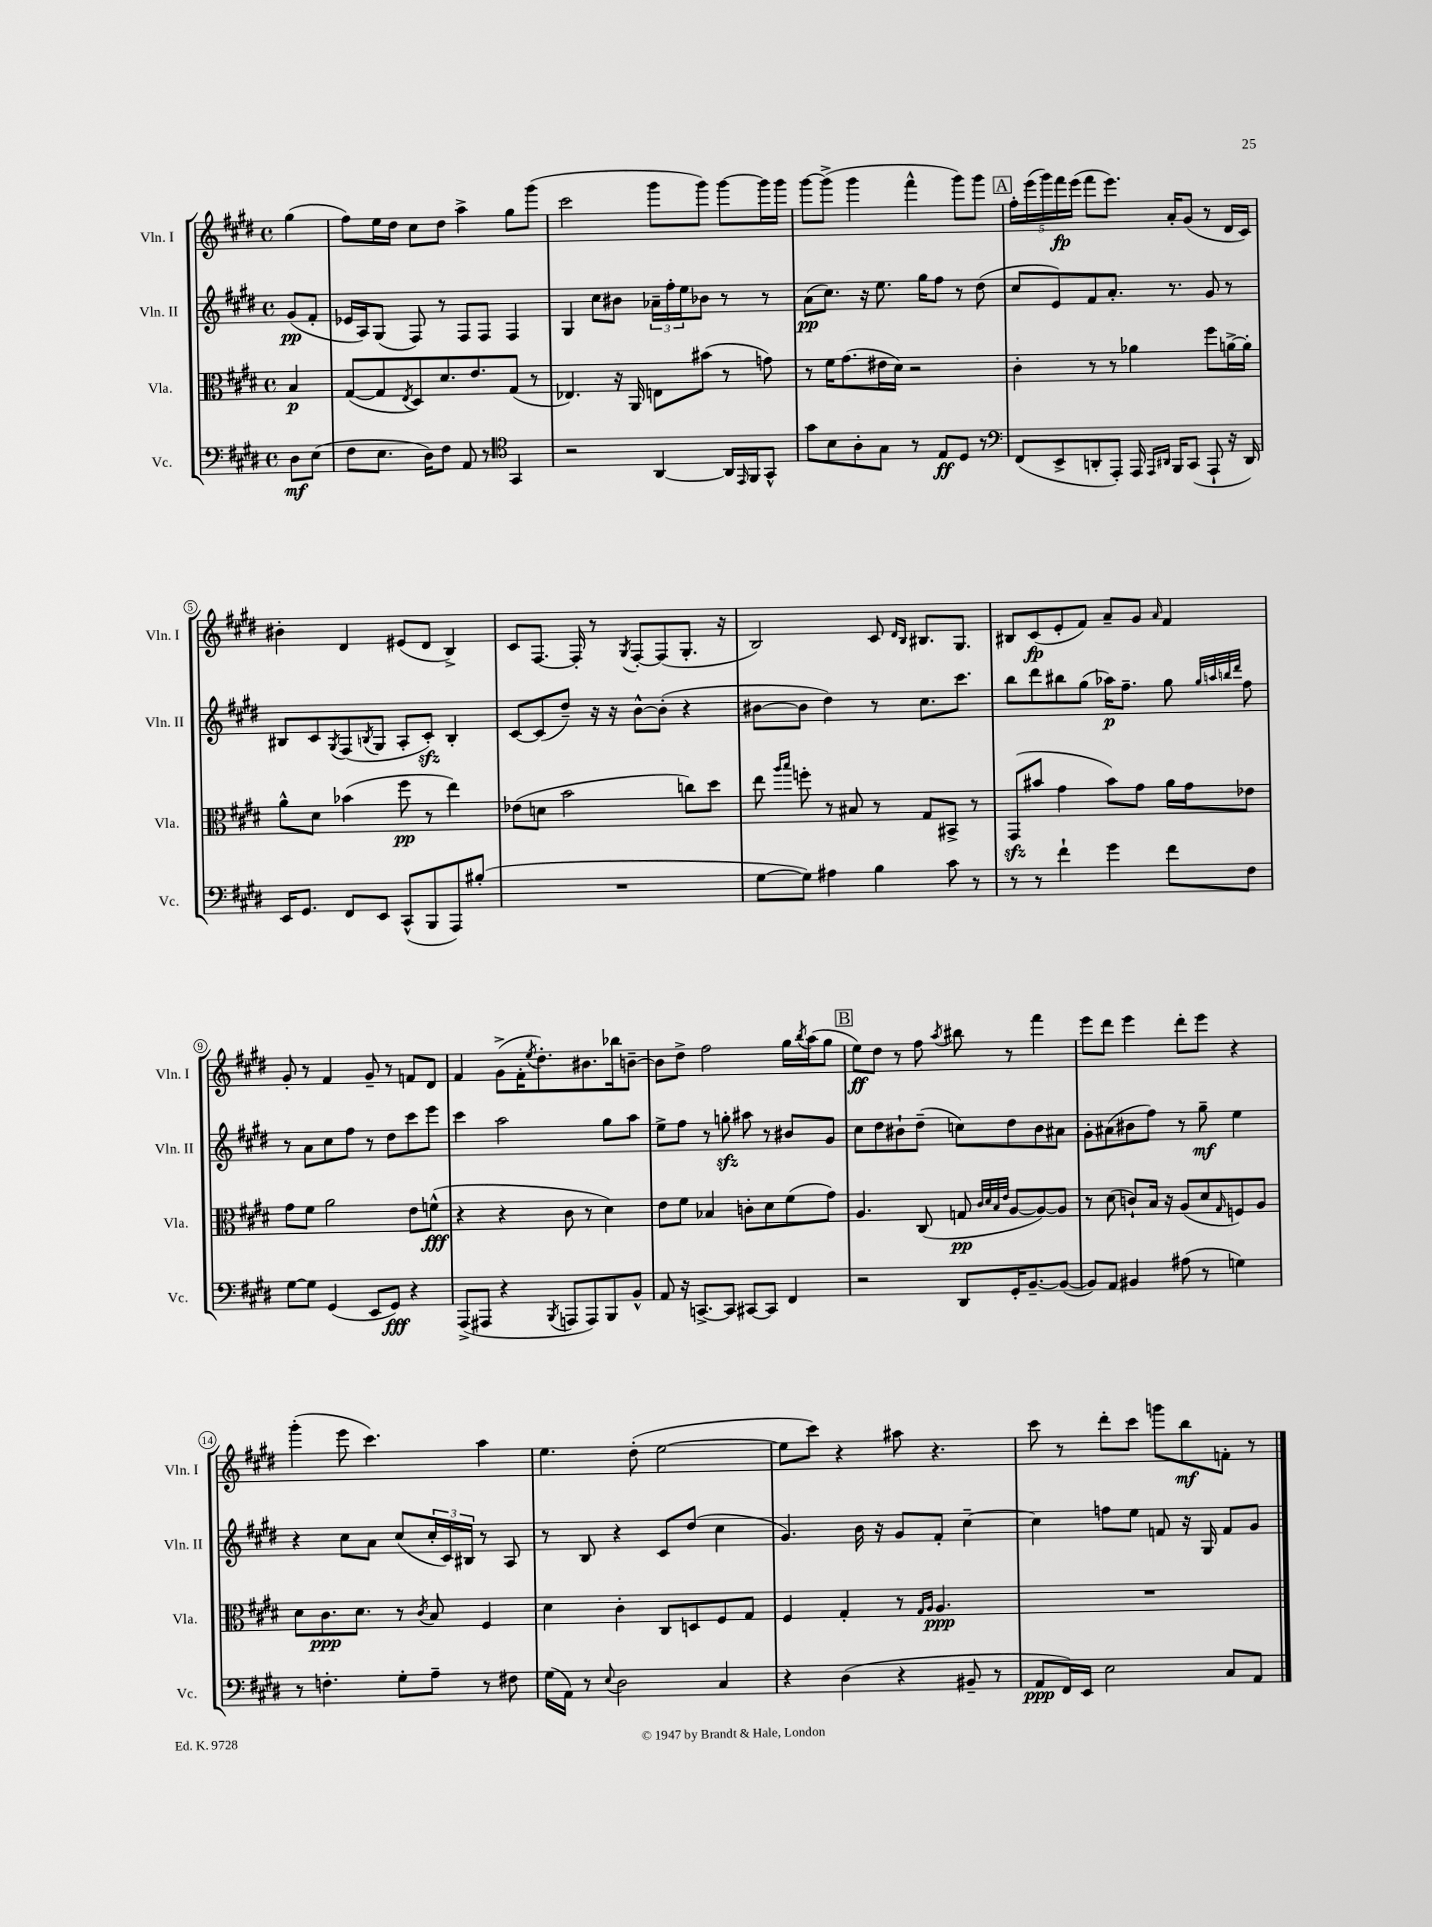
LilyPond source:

<<
\new StaffGroup <<
\new Staff = "s0" \with { instrumentName = "Vln. I" shortInstrumentName = "Vln. I" } {
    \clef treble \key e \major \defaultTimeSignature \time 4/4 \partial 4
    gis''4( |
    fis''8) e''16 dis''16 cis''8 dis''8 a''4-> gis''8 gis'''8( |
    cis'''2 gis'''8 gis'''8) gis'''8~ gis'''16 gis'''16 |
    gis'''8~ gis'''8->( gis'''4 fis'''4-^ gis'''8) gis'''8 |
    \mark \markup { \box "A" } \tuplet 5/4 { fis''16-. e'''16( gis'''16) fis'''16\fp e'''16( } fis'''8 e'''8.) a'16-. gis'8( r8 dis'16 cis'16) |
    bis'4-. dis'4 eis'8( dis'8 b4->) |
    cis'8 fis8.~ fis16-. r8 \acciaccatura { gis8 } fis8~-. fis8( gis8.-. r16 |
    b2) cis'8 \grace { dis'16 b16 } bis8. gis8. |
    bis8 cis'8\fp( e'8-. fis'8) a'8-- gis'8 \grace { a'16 } fis'4 |
    gis'8-. r8 fis'4 gis'8-- r8 f'8 dis'8 |
    fis'4 gis'8->( fis'16-. \acciaccatura { e''8 } dis''8.-.) bis'8. bes''16 b'8~-- |
    b'8 dis''8-> fis''2 gis''16 \acciaccatura { b''8 } a''16( gis''8 |
    \mark \markup { \box "B" } e''8\ff) dis''8 r8 fis''8 \acciaccatura { a''8 } bis''8 r8 fis'''4 |
    e'''8 dis'''8 e'''4 dis'''8-. e'''8 r4 |
    gis'''4-.( e'''8 cis'''4.) a''4 |
    e''4. dis''8-.( e''2~ |
    e''8 cis'''8) r4 ais''8 r4. |
    cis'''8 r8 dis'''8-. cis'''8 g'''8 b''8\mf f'8-. r8 \bar "|." |
}
\new Staff = "s1" \with { instrumentName = "Vln. II" shortInstrumentName = "Vln. II" } {
    \clef treble \key e \major \defaultTimeSignature \time 4/4 \partial 4
    gis'8\pp( fis'8-. |
    ees'16 a16) gis8( fis8) r8 fis8 fis8 fis4 |
    gis4 cis''8 bis'8 \tuplet 3/2 { aes'16-- fis''16-. e''16 } bes'8 r8 r8 |
    a'8\pp( cis''8.) r16 e''8. gis''16 fis''8 r8 dis''8( |
    \mark \markup { \box "A" } cis''8 e'8) fis'8 a'8.-. r8. gis'8 r8 |
    bis8 cis'8 \acciaccatura { gis8 } fis8( \acciaccatura { b8 } gis8 a8-. cis'8-.\sfz) b4-. |
    cis'8~ cis'8( dis''8--) r16 r16 b'8~-^ b'8-.( r4 |
    bis'8~ bis'8 dis''4) r8 cis''8. cis'''8. |
    b''8 dis'''8 bis''8 gis''8( aes''16\p) fis''8.-- gis''8 \grace { gis''32 a''32 b''32 dis'''32 } fis''8 |
    r8 a'8 cis''8 fis''8 r8 dis''8 cis'''8 e'''8 |
    cis'''4 a''2 gis''8 a''8 |
    e''8-> fis''8 r8 g''8-.\sfz ais''8 r8 bis'8 gis'8 |
    \mark \markup { \box "B" } cis''8 dis''8 bis'8-! dis''8--( c''8) dis''8 bis'8 ais'8 |
    gis'8-. ais'8( bis'8 fis''8) r8 gis''8--\mf e''4 |
    r4 cis''8 a'8 cis''8( \tuplet 3/2 { cis''16-. cis'16) bis16 } r8 a8 |
    r8 b8 r4 cis'8 dis''8( cis''4 |
    gis'4.) b'16 r16 gis'8 fis'8-. cis''4~-- |
    cis''4 f''8 e''8 f'8 r16 gis16 f'8 gis'8 \bar "|." |
}
\new Staff = "s2" \with { instrumentName = "Vla." shortInstrumentName = "Vla." } {
    \clef alto \key e \major \defaultTimeSignature \time 4/4 \partial 4
    b4\p |
    gis8~( gis8 \acciaccatura { e8 } dis8) dis'8. e'8. gis8( r8 |
    ees4.) r16 a,16 e8 bis'8( r8 g'8) |
    r8 fis'16 gis'8.( eis'16 dis'16) r2 |
    \mark \markup { \box "A" } cis'4-. r8 r8 aes'4 fis''8 a'16~-> a'16-. |
    a'8-^ dis'8 bes'4( fis''8\pp r8 e''4) |
    ees'8( d'8 b'2 c''8) dis''8 |
    e''8 \grace { a''16 b''16 } f''8-. r8 bis8 r8 gis8 bis,8-> r8 |
    gis,8\sfz( bis'8 gis'4 bis'8) gis'8 a'16 gis'16 ees'8 |
    gis'8 fis'8 a'2 e'8 f'8-^\fff( |
    r4 r4 cis'8 r8 dis'4) |
    e'8 fis'8 bes4 c'8-. dis'8 fis'8( gis'8) |
    \mark \markup { \box "B" } a4. cis8( g8\pp \grace { cis'32 dis'32 b32 e'32 } a8~ a8~) a8 |
    r8 dis'8( c'8-!) b16 r16 a8( dis'8 \grace { gis16 } f8) a8 |
    dis'8 cis'8.\ppp dis'8. r8 \acciaccatura { cis'8 } b8 fis4 |
    dis'4 cis'4-. cis8 d8 fis8 gis8 |
    fis4 gis4-. r8 \grace { gis16 a16 } a4.\ppp |
    R1 \bar "|." |
}
\new Staff = "s3" \with { instrumentName = "Vc." shortInstrumentName = "Vc." } {
    \clef bass \key e \major \defaultTimeSignature \time 4/4 \partial 4
    dis8\mf e8( |
    fis8 e8. dis16) fis8 a,8 r8 \clef tenor gis,4 |
    r2 a,4~ a,16 \grace { e,16 } fis,16 gis,8-^ |
    gis'8 b8 a8-. gis8 r8 e8\ff dis8 r8 |
    \mark \markup { \box "A" } \clef bass fis,8( e,8-> d,8-. a,,8-.) a,,16 \grace { a,,16 dis,16 } b,,16 cis,8( a,,8-! r16 dis,16) |
    e,16 gis,8. fis,8 e,8 cis,8-^( b,,8 a,,8) bis8-.( |
    R1 |
    gis8~ gis8) ais4 b4 cis'8 r8 |
    r8 r8 fis'4-! gis'4 fis'8 fis8 |
    gis8~ gis8 gis,4( e,8 gis,8\fff) r4 |
    a,,8->( ais,,8 r4 \acciaccatura { b,,8 } a,,8 a,,8) b,,8 b,8-^ |
    a,8 r16 c,8.~-> c,8 cis,8~ cis,8 fis,4 |
    \mark \markup { \box "B" } r2 dis,8 gis,16-. b,8.~-- b,8~( |
    b,8) a,8 bis,4 ais8( r8 g4) |
    r8 f4.-. gis8-. a8-- r8 fis8 |
    gis16( a,16) r8 \appoggiatura { e8 } dis2 cis4 |
    r4 dis4( r4 bis,8-- r8 |
    a,8\ppp fis,16) e,16 e2 cis8 a,8 \bar "|." |
}
>>
>>
\layout { \context { \Score \override BarNumber.stencil = #(make-stencil-circler 0.1 0.3 ly:text-interface::print) } }
